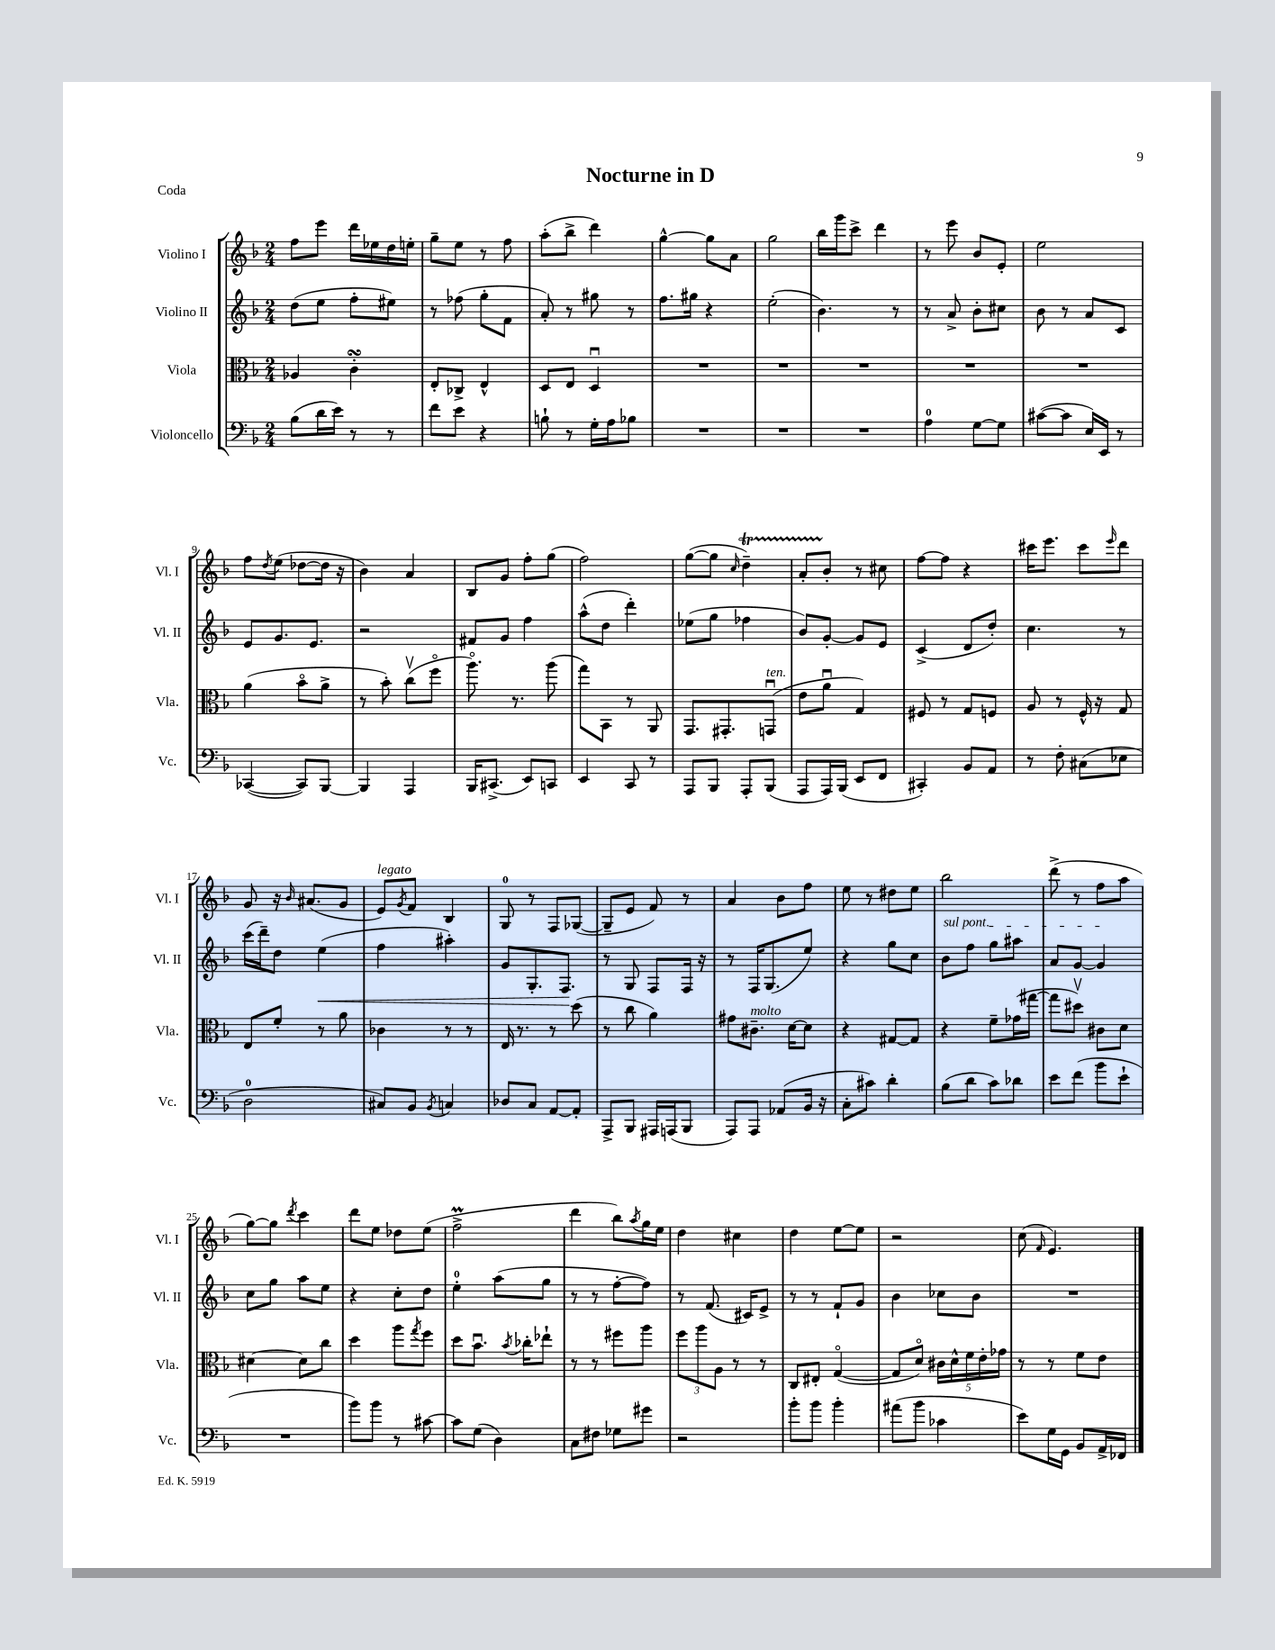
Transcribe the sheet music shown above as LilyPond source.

\header { title = "Nocturne in D" piece = "Coda" }
<<
\new StaffGroup <<
\new Staff = "s0" \with { instrumentName = "Violino I" shortInstrumentName = "Vl. I" } {
    \clef treble \key f \major \numericTimeSignature \time 2/4
    f''8 e'''8 d'''16 ees''16 d''16 e''16-. |
    g''8-- e''8 r8 f''8 |
    a''8-.( bes''8-> d'''4) |
    g''4~-^ g''8 a'8 |
    g''2 |
    bes''16 g'''16 c'''8-> d'''4 |
    r8 e'''8 bes'8 e'8-. |
    e''2 |
    f''8 \acciaccatura { d''8 } e''8( des''8~ des''16 r16 |
    bes'4) a'4 |
    bes8 g'8 f''8-. g''8( |
    f''2) |
    g''8~( g''8 \grace { c''16 } d''4--\startTrillSpan) |
    a'8-. bes'8-.\stopTrillSpan r8 cis''8 |
    f''8~ f''8 r4 |
    cis'''16 e'''8. cis'''8 \grace { e'''16 } d'''8 |
    g'8 r16 \grace { bes'16 } ais'8.( g'8 |
    e'8^\markup { \italic "legato" }) \acciaccatura { g'8 } f'8 bes4 |
    g8-0 r8 f8 ges8~( |
    ges8-- e'8 f'8) r8 |
    a'4 bes'8 f''8 |
    e''8 r8 dis''8 e''8 |
    bes''2 |
    d'''8->( r8 f''8 a''8 |
    g''8~) g''8 \acciaccatura { d'''8 } c'''4 |
    d'''8 e''8 des''8 e''8( |
    f''2->\prall |
    d'''4 bes''8) \acciaccatura { a''8 } g''16 e''16 |
    d''4 cis''4 |
    d''4 e''8~ e''8 |
    r2 |
    c''8( \grace { f'16 } e'4.) \bar "|." |
}
\new Staff = "s1" \with { instrumentName = "Violino II" shortInstrumentName = "Vl. II" } {
    \clef treble \key f \major \numericTimeSignature \time 2/4
    d''8( e''8 f''8-. eis''8) |
    r8 fes''8( g''8-. f'8 |
    a'8-.) r8 gis''8 r8 |
    f''8. gis''16 r4 |
    e''2-.( |
    bes'4.) r8 |
    r8 a'8-> bes'8-. cis''8 |
    bes'8 r8 a'8 c'8 |
    e'8 g'8. e'8. |
    r2 |
    fis'8 g'8 f''4 |
    a''8-^( d''8 d'''4-.) |
    ees''8( g''8 fes''4 |
    bes'8) g'8~-. g'8 e'8 |
    c'4->( d'8 d''8-.) |
    c''4. r8 |
    c'''16( d'''16--) d''8 e''4\<( |
    f''4 ais''4-.) |
    g'8 g8.-. f8.\! |
    r8 g8 f8 f16 r16 |
    r8 f16 g8.( e''8) |
    r4 g''8 c''8 |
    \once \override TextSpanner.bound-details.left.text = \markup { \italic "sul pont." } bes'8\startTextSpan f''8 g''8 ais''8 |
    a'8 g'8~ g'4\stopTextSpan |
    c''8 g''8 a''8 e''8 |
    r4 c''8-. d''8 |
    e''4-0-. a''8( g''8 |
    r8 r8 f''8~-. f''8) |
    r8 f'8.( cis'16) e'8-> |
    r8 r8 f'8-! g'8 |
    bes'4 ces''8 bes'8 |
    R2 \bar "|." |
}
\new Staff = "s2" \with { instrumentName = "Viola" shortInstrumentName = "Vla." } {
    \clef alto \key f \major \numericTimeSignature \time 2/4
    aes4 c'4-.\turn |
    e8-. ces8-> e4-^ |
    d8 e8 d4\downbow |
    R2 |
    R2 |
    R2 |
    R2 |
    R2 |
    a'4( bes'8\flageolet a'8-> |
    r8 bes'8-.) c''8\upbow( f''8\flageolet |
    a''8.\flageolet) r8. a''8( |
    g''8) bes,8 r8 a,8 |
    g,8. gis,8.-. g,8\downbow^\markup { \italic "ten." }( |
    e'8 a'8\downbow g4) |
    fis8 r8 g8 f8 |
    a8 r8 f16-^ r16 g8 |
    e8 f'8-. r8 a'8 |
    ces'4 r8 r8 |
    e16 r8. r8 d''8( |
    r8 c''8 a'4) |
    gis'8 cis'8.--^\markup { \italic "molto" } d'16~ d'8 |
    r4 gis8~ gis8 |
    r4 f'8-- ges'16( gis''16~ |
    gis''8 dis''8\upbow) cis'8 d'8 |
    dis'4~ dis'8 c''8 |
    d''4 a''8 \acciaccatura { g''8 } f''8 |
    d''8 bes'8.\downbow \acciaccatura { bes'8 } ces''16-. ees''8-! |
    r8 r8 fis''8 a''8 |
    \tuplet 3/2 { f''8 a''8 a8 } r8 r8 |
    c8 eis8-. g4~\flageolet( |
    g8 d'8\flageolet) \tuplet 5/4 { cis'16 d'16-^ f'16 e'16-. ges'16 } |
    r8 r8 f'8 e'8 \bar "|." |
}
\new Staff = "s3" \with { instrumentName = "Violoncello" shortInstrumentName = "Vc." } {
    \clef bass \key f \major \numericTimeSignature \time 2/4
    bes8( d'16 e'16) r8 r8 |
    f'8 e'8 r4 |
    b8-! r8 g16-. a16 bes8 |
    R2 |
    R2 |
    R2 |
    a4-0 g8~ g8 |
    cis'8~( cis'8 e16) e,16 r8 |
    ces,4~( ces,8) bes,,8~ |
    bes,,4 a,,4 |
    bes,,16 cis,8.->( e,8) c,8 |
    e,4 c,8 r8 |
    a,,8 bes,,8 a,,8-. bes,,8( |
    a,,8 a,,16) bes,,16( e,8 f,8 |
    cis,4-.) bes,8 a,8 |
    r8 f8-. cis8( ees8 |
    d2-0 |
    cis8) bes,8 \acciaccatura { bes,8 } c4 |
    des8 c8 a,8~ a,8-. |
    a,,8-> bes,,8 ais,,16 a,,16( bes,,8 |
    a,,8) a,,8 aes,8( bes,16 r16 |
    c8-. cis'8) d'4-. |
    bes8( d'8 c'8) des'8 |
    e'8 f'8( bes'8 e'8-! |
    R2 |
    bes'8) bes'8 r8 cis'8~ |
    cis'8 g8( d4) |
    c8 fis8 ges8 gis'8 |
    r2 |
    bes'8-. bes'8 bes'4-. |
    ais'8( bes'8 ces'4 |
    e'8) g16 g,16 bes,8 a,16-> fes,16 \bar "|." |
}
>>
>>
